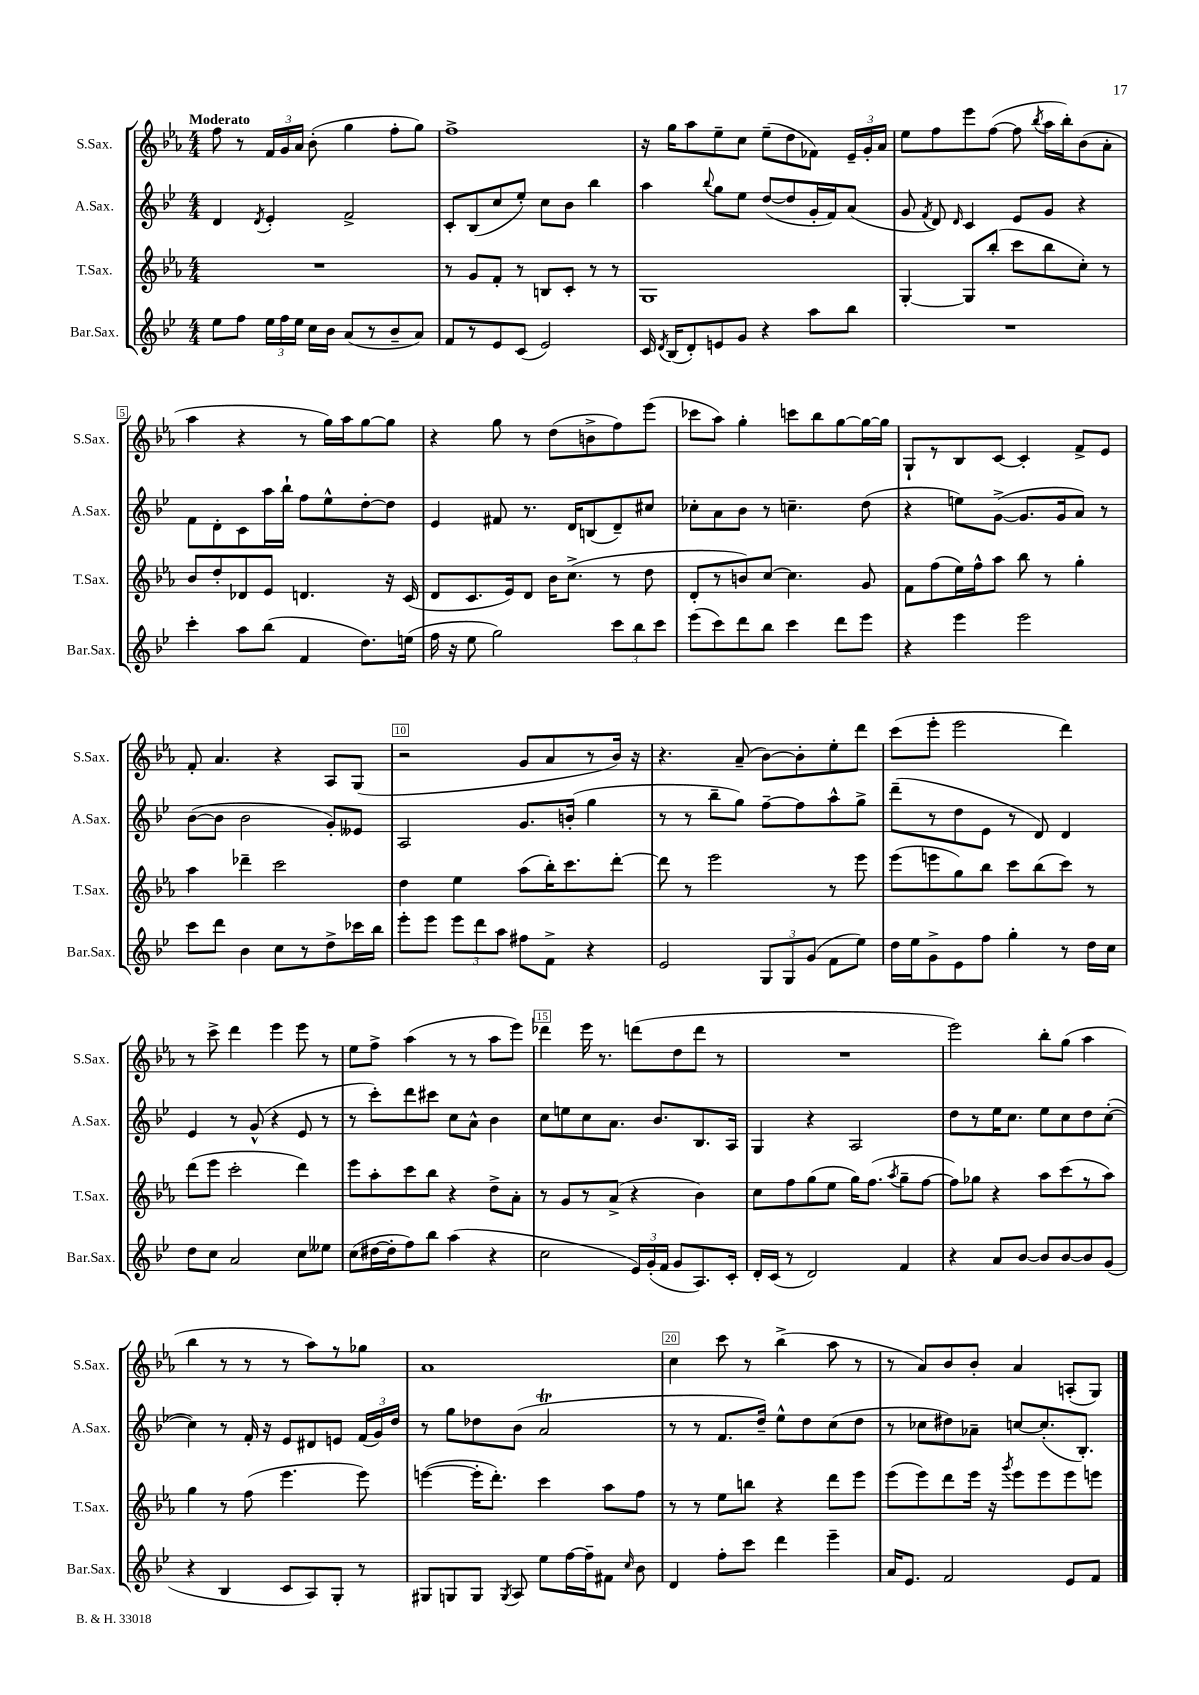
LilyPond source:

<<
\new StaffGroup <<
\new Staff = "s0" \with { instrumentName = "S.Sax." shortInstrumentName = "S.Sax." } {
    \clef treble \key ees \major \numericTimeSignature \time 4/4 \tempo "Moderato"
    \autoBeamOff f''8 r8 \tuplet 3/2 { f'16[ g'16 aes'16] } bes'8-.( g''4 f''8[-. g''8]) |
    f''1-> |
    r16 g''16[ aes''8 ees''8-- c''8] ees''8[--( d''8 fes'8]) \tuplet 3/2 { ees'16[-- g'16-. aes'16] } |
    ees''8[ f''8 ees'''8 f''8]~( f''8 \acciaccatura { bes''8 } aes''16[ bes''16-.) bes'8( aes'8]-. |
    aes''4 r4 r8 g''16[) aes''16 g''8~ g''8] |
    r4 g''8 r8 d''8[( b'8-> f''8) ees'''8]( |
    ces'''8[ aes''8]) g''4-. c'''8[ bes''8 g''8~ g''16~ g''16] |
    g8[-! r8 bes8 c'8]~ c'4-. f'8[-> ees'8] |
    f'8-. aes'4. r4 aes8[ g8]( |
    r2 g'8[ aes'8 r8 bes'16]) r16 |
    r4. aes'8--( bes'8[~) bes'8-. ees''8-. d'''8] |
    c'''8[( ees'''8]-. ees'''2 d'''4) |
    r8 c'''8-> d'''4 ees'''4 ees'''8 r8 |
    ees''8[ f''8]-> aes''4( r8 r8 aes''8[ ees'''8]) |
    des'''4 ees'''16 r8. d'''8[( d''8 d'''8] r8 |
    R1 |
    ees'''2) bes''8[-. g''8]( aes''4 |
    bes''4 r8 r8 r8 aes''8[) r8 ges''8] |
    aes'1 |
    c''4 c'''8 r8 bes''4->( aes''8 r8 |
    r8 aes'8[) bes'8 bes'8]-. aes'4 a8[-.( g8]) \bar "|." |
}
\new Staff = "s1" \with { instrumentName = "A.Sax." shortInstrumentName = "A.Sax." } {
    \clef treble \key bes \major \numericTimeSignature \time 4/4
    \autoBeamOff d'4 \acciaccatura { d'8 } ees'4-. f'2-> |
    c'8[-. bes8( c''8 ees''8]-.) c''8[ bes'8] bes''4 |
    a''4 \appoggiatura { bes''8 } g''8[ ees''8] d''8[~( d''8 g'16-. f'16) a'8]( |
    g'8 \acciaccatura { f'8 } d'8) \grace { d'16 } c'4 ees'8[ g'8] r4 |
    f'8[ d'8-. c'8 a''16 bes''16]-! f''8[ ees''8-^ d''8~-. d''8] |
    ees'4 fis'8 r8. d'16[ b8( d'8--) cis''8] |
    ces''8[-. a'8 bes'8] r8 c''4.-- d''8( |
    r4 e''8[) g'8]~->( g'8.[ g'16 a'8]) r8 |
    bes'8[~( bes'8] bes'2 g'8[-.) eeses'8] |
    a2 g'8.[ b'16]-.( g''4 |
    r8 r8 bes''8[-- g''8]) f''8[~-- f''8 a''8-^ g''8]-> |
    d'''8[--( r8 d''8 ees'8] r8 d'8) d'4 |
    ees'4 r8 g'8-^( r4 ees'8 r8 |
    r8 c'''8[-.) d'''8 cis'''8] c''8[ a'8]-^ bes'4 |
    c''8[ e''8 c''8 a'8.] bes'8.[ bes8. a16] |
    g4 r4 a2 |
    d''8[ r8 ees''16 c''8.] ees''8[ c''8 d''8 c''8]~-.( |
    c''4) r8 f'16-. r16 ees'8[ dis'8 e'8] \tuplet 3/2 { f'16[( g'16) d''16] } |
    r8 g''8[ des''8 bes'8]( a'2\trill |
    r8 r8 f'8.[ d''16]--) ees''8[-^ d''8 c''8( d''8] |
    r8 ces''8[ dis''8) aes'8]-- c''8[~ c''8.-.( bes8.]-.) \bar "|." |
}
\new Staff = "s2" \with { instrumentName = "T.Sax." shortInstrumentName = "T.Sax." } {
    \clef treble \key ees \major \numericTimeSignature \time 4/4
    \autoBeamOff R1 |
    r8 g'8[ f'8]-. r8 b8[ c'8]-. r8 r8 |
    g1 |
    g4~-. g8[ bes''8]-.( c'''8[ bes''8 c''8]-.) r8 |
    bes'8[ d''8-. des'8 ees'8] d'4. r16 c'16( |
    d'8[ c'8. ees'16) d'8] bes'16[ c''8.]->( r8 d''8 |
    d'8[-. r8 b'8) c''8]~ c''4. g'8 |
    f'8[ f''8( ees''16) f''16-^ aes''8] bes''8 r8 g''4-. |
    aes''4 des'''4-- c'''2 |
    d''4 ees''4 aes''8[( bes''16-.) c'''8. d'''8]~-. |
    d'''8 r8 ees'''2 r8 ees'''8 |
    ees'''8[( e'''8 g''8) bes''8] c'''8[ bes''8( c'''8]) r8 |
    d'''8[( ees'''8] c'''2-. d'''4) |
    ees'''8[ aes''8-. c'''8 bes''8] r4 d''8[-> aes'8]-. |
    r8 g'8[ r8 aes'8]->( r4 bes'4) |
    c''8[ f''8 g''8( ees''8] g''16[) f''8.]( \acciaccatura { aes''8 } g''8[-- f''8]~ |
    f''8[) ges''8] r4 aes''8[ c'''8( r8 aes''8]) |
    g''4 r8 f''8( ees'''4. ees'''8) |
    e'''4~( e'''16[-. d'''8.]-.) c'''4 aes''8[ f''8] |
    r8 r8 ees''8[ b''8] r4 d'''8[ ees'''8] |
    ees'''8[( ees'''8) d'''8 ees'''16] r16 \acciaccatura { g'''8 } ees'''8[ ees'''8 ees'''8 e'''8] \bar "|." |
}
\new Staff = "s3" \with { instrumentName = "Bar.Sax." shortInstrumentName = "Bar.Sax." } {
    \clef treble \key bes \major \numericTimeSignature \time 4/4
    \autoBeamOff ees''8[ f''8] \tuplet 3/2 { ees''16[ f''16 ees''16] } c''16[ bes'16] a'8[( r8 bes'8-- a'8]) |
    f'8[ r8 ees'8 c'8]( ees'2) |
    c'16 \acciaccatura { d'8 } bes16[( d'8-.) e'8 g'8] r4 a''8[ bes''8] |
    R1 |
    c'''4-. a''8[ bes''8]( f'4 d''8.[) e''16]( |
    f''16 r16 ees''8 g''2) \tuplet 3/2 { c'''8[ bes''8 c'''8] } |
    ees'''8[( c'''8) d'''8 bes''8] c'''4 d'''8[ ees'''8] |
    r4 ees'''4 ees'''2 |
    c'''8[ d'''8] bes'4 c''8[ r8 d''8-> ces'''16 bes''16] |
    ees'''8[-. ees'''8] \tuplet 3/2 { ees'''8[ d'''8 a''8] } fis''8[ f'8]-> r4 |
    ees'2 \tuplet 3/2 { g8[ g8 g'8]( } f'8[ ees''8]) |
    d''16[ ees''16 g'8-> ees'8 f''8] g''4-. r8 d''16[ c''16] |
    d''8[ c''8] a'2 c''8[ eeses''8] |
    c''8[( dis''16~ dis''16-. f''8) bes''8] a''4( r4 |
    c''2 \tuplet 3/2 { ees'16[) g'16-.( f'16] } g'8[ a8.) c'16]-. |
    d'16[-. c'16]( r8 d'2) f'4 |
    r4 a'8[ bes'8]~ bes'8[ bes'8~ bes'8 g'8]( |
    r4 bes4 c'8[ a8) g8]-. r8 |
    gis8[ g8 g8] \acciaccatura { g8 } a8 ees''8[ f''16~ f''16-- fis'8] \grace { c''16 } bes'8 |
    d'4 f''8[-. c'''8] d'''4 ees'''4-- |
    a'16[ ees'8.] f'2 ees'8[ f'8] \bar "|." |
}
>>
>>
\layout { \context { \Score \override BarNumber.break-visibility = ##(#f #t #t) barNumberVisibility = #(every-nth-bar-number-visible 5) \override BarNumber.stencil = #(make-stencil-boxer 0.1 0.3 ly:text-interface::print) } }
